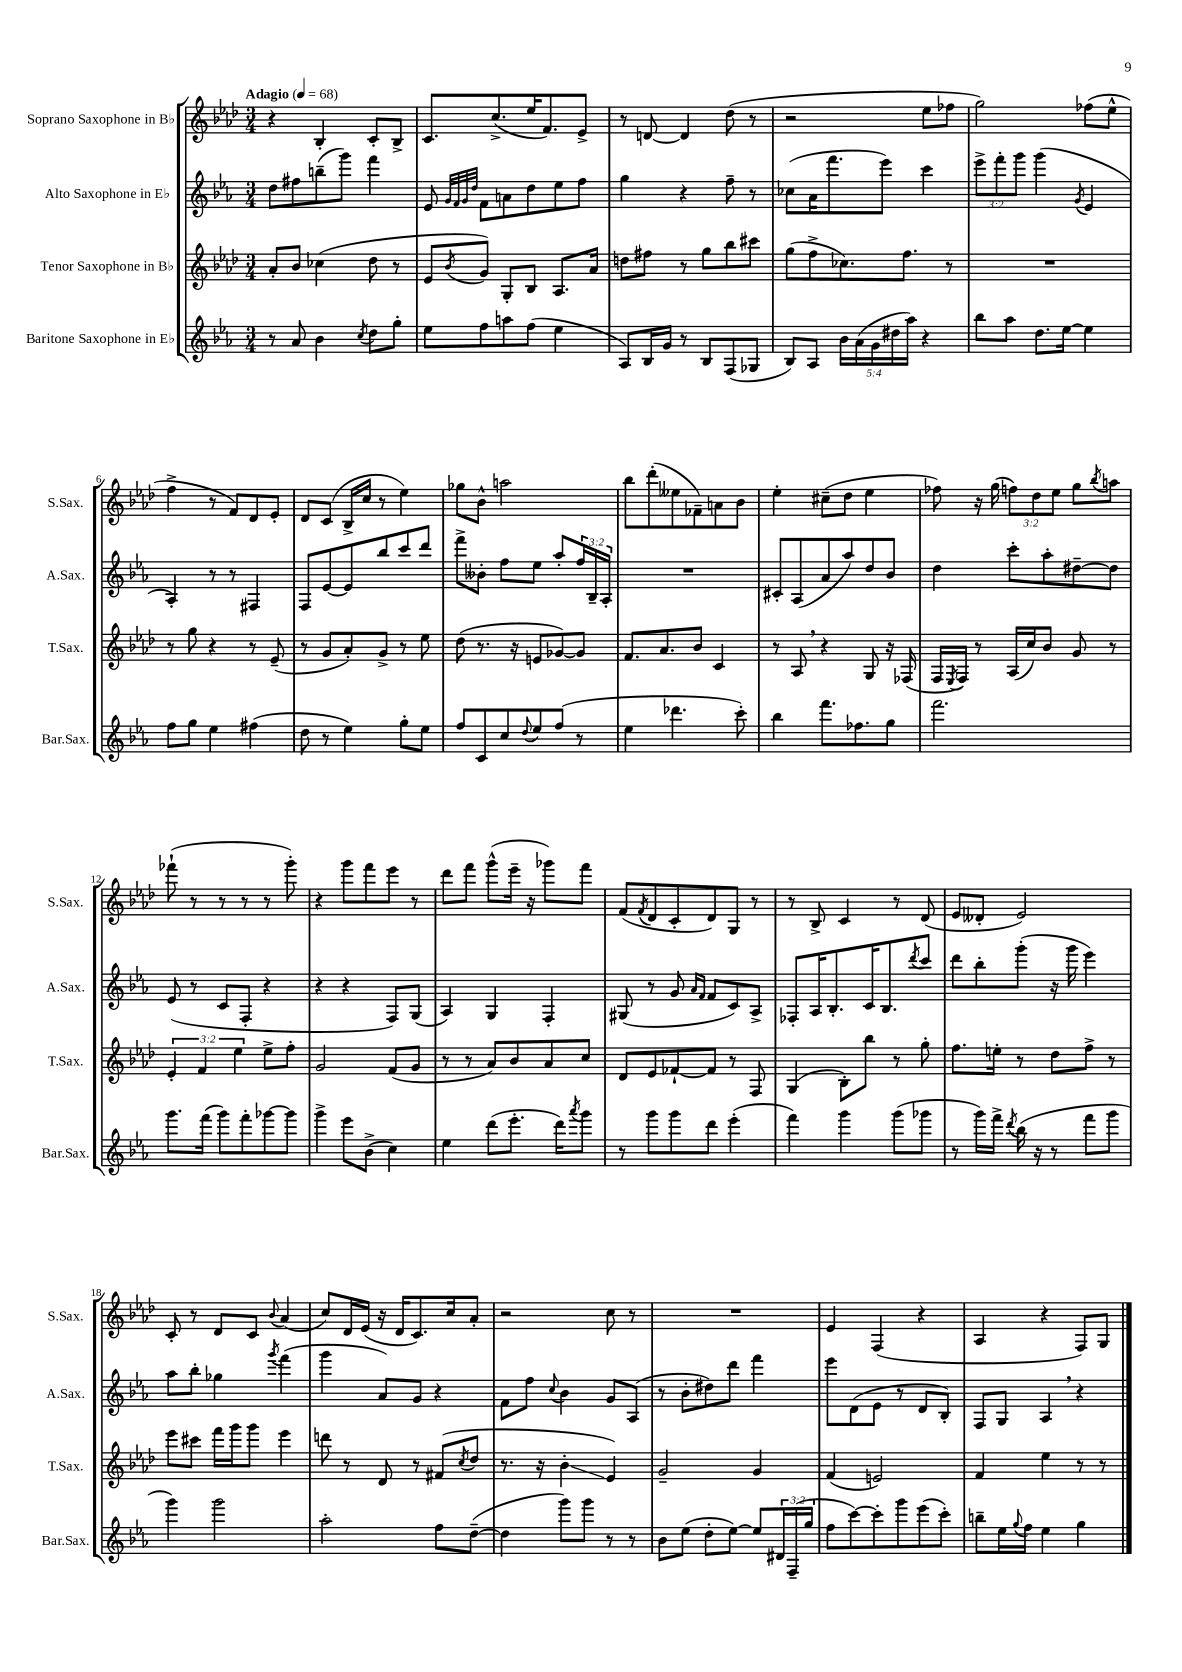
<<
\new StaffGroup <<
\new Staff = "s0" \with { instrumentName = "Soprano Saxophone in Bb" shortInstrumentName = "S.Sax." } {
    \clef treble \key aes \major \numericTimeSignature \time 3/4 \override Staff.TupletNumber.text = #tuplet-number::calc-fraction-text \tempo "Adagio" 4 = 68
    r4 bes4-. c'8-. bes8-> |
    c'8. c''8.->( ees''16 f'8.) ees'8-> |
    r8 d'8~ d'4 des''8( r8 |
    r2 ees''8 fes''8 |
    g''2) fes''8( ees''8-^ |
    f''4-> r8 f'8) des'8 ees'8-. |
    des'8 c'8( bes16-> c''16 r8 ees''4) |
    ges''8 bes'8-^ a''2 |
    bes''8 des'''8-.( eeses''8 fes'8--) a'8 bes'8 |
    ees''4-. cis''8--( des''8 ees''4 |
    fes''8) r16 g''16( \tuplet 3/2 { f''8) des''8 ees''8 } g''8 \acciaccatura { bes''8 } a''8 |
    fes'''8-!( r8 r8 r8 r8 g'''8-.) |
    r4 g'''8 f'''8 ees'''8 r8 |
    des'''8 f'''8 g'''8-^( ees'''16-- r16 ges'''8) f'''8 |
    f'8( \acciaccatura { f'8 } des'8 c'8-. des'8) g8 r8 |
    r8 bes8-> c'4 r8 des'8( |
    ees'8 deses'8-. ees'2) |
    c'8-. r8 des'8 c'8 \appoggiatura { bes'8 } aes'4( |
    c''8) des'16 ees'16( r16 des'16 c'8.) c''16 aes'8-. |
    r2 c''8 r8 |
    R2. |
    ees'4 f4( r4 |
    aes4 r4 f8) g8 \bar "|." |
}
\new Staff = "s1" \with { instrumentName = "Alto Saxophone in Eb" shortInstrumentName = "A.Sax." } {
    \clef treble \key ees \major \numericTimeSignature \time 3/4 \override Staff.TupletNumber.text = #tuplet-number::calc-fraction-text
    d''8 fis''8 b''8--( g'''8) f'''4 |
    ees'8 \grace { g'32 f'32 g'32 d''32 } f'8 a'8 d''8 ees''8 f''8 |
    g''4 r4 f''8-- r8 |
    ces''8( aes'16 f'''8. ees'''8) c'''4 |
    \tuplet 3/2 { ees'''8-> f'''8-. g'''8 } g'''4( \acciaccatura { g'8 } ees'4 |
    aes4-.) r8 r8 fis4 |
    f8 ees'8~ ees'8 bes''8 c'''8 d'''8 |
    f'''8-> beses'8-. f''8 ees''8 aes''8-. \tuplet 3/2 { f''16 bes16-- aes16-. } |
    R2. |
    cis'8-. aes8( aes'8 aes''8) d''8 bes'8 |
    d''4 c'''8-. aes''8-. dis''8~-- dis''8 |
    ees'8( r8 c'8 f8-. r4 |
    r4 r4 f8) g8( |
    aes4) g4 f4-. |
    gis8( r8 g'8 \grace { aes'16 f'16 } f'8 c'8) aes8-> |
    fes8-. aes16 bes8.-. c'16 bes8. \acciaccatura { d'''8 } c'''8 |
    d'''8 bes''8-. g'''8-.( r16 g'''16 ees'''4) |
    aes''8 bes''8-. ges''4 \acciaccatura { g'''8 } f'''4( |
    g'''4 aes'8) g'8 r4 |
    f'8 f''8 \appoggiatura { c''8 } bes'4 g'8 aes8( |
    r8 bes'8-. dis''8) d'''8 f'''4 |
    ees'''8 d'8( ees'8 r8 d'8 bes8-.) |
    f8 g8 aes4 \breathe r4 \bar "|." |
}
\new Staff = "s2" \with { instrumentName = "Tenor Saxophone in Bb" shortInstrumentName = "T.Sax." } {
    \clef treble \key aes \major \numericTimeSignature \time 3/4 \override Staff.TupletNumber.text = #tuplet-number::calc-fraction-text
    aes'8-. bes'8 ces''4( des''8 r8 |
    ees'8 \acciaccatura { bes'8 } g'8) g8-. bes8 aes8. aes'16 |
    d''8 fis''8 r8 g''8 bes''8 cis'''8 |
    g''8( f''8-> ces''8.) f''8. r8 |
    R2. |
    r8 g''8 r4 r8 ees'8--( |
    r8 g'8 aes'8-.) g'8-> r8 ees''8 |
    des''8( r8. r16 e'8 ges'8~) ges'8 |
    f'8. aes'8. bes'8 c'4 |
    r8 aes8 \breathe r4 g8 r16 fes16( |
    f16 \acciaccatura { ees8 } f16) r8 aes16( c''16) bes'8 g'8 r8 |
    \tuplet 3/2 { ees'4-. f'4 ees''4 } ees''8-> f''8-. |
    g'2 f'8( g'8 |
    r8 r8 aes'8) bes'8 aes'8 c''8 |
    des'8 ees'8 fes'8~-! fes'8 r8 f8 |
    g4( bes8-.) bes''8 r8 g''8-. |
    f''8. e''16-. r8 des''8 f''8-> r8 |
    ees'''8 cis'''8 f'''16 g'''16 g'''8 ees'''4 |
    d'''8 r8 des'8 r8 fis'8( \acciaccatura { c''8 } des''8 |
    r8. r16 bes'4-.\glissando ees'4) |
    g'2-- g'4 |
    f'4( e'2) |
    f'4 ees''4 r8 r8 \bar "|." |
}
\new Staff = "s3" \with { instrumentName = "Baritone Saxophone in Eb" shortInstrumentName = "Bar.Sax." } {
    \clef treble \key ees \major \numericTimeSignature \time 3/4 \override Staff.TupletNumber.text = #tuplet-number::calc-fraction-text
    r8 aes'8 bes'4 \acciaccatura { c''8 } d''8 g''8-. |
    ees''8 f''8 a''8 f''8( ees''4 |
    aes8) bes16 g'16 r8 bes8 f8( ges8 |
    bes8) aes8 \tuplet 5/4 { bes'16 aes'16( g'16 dis''16 aes''16) } r4 |
    bes''8 aes''8 d''8. ees''16~ ees''4 |
    f''8 g''8 ees''4 fis''4( |
    d''8 r8 ees''4) g''8-. ees''8 |
    f''8 c'8 c''8 \appoggiatura { d''8 } ees''8 f''8( r8 |
    ees''4 des'''4. c'''8-.) |
    bes''4 f'''8. fes''8. g''8 |
    f'''2. |
    g'''8. f'''16( g'''8) f'''8-. ges'''8~ ges'''8 |
    g'''4-> ees'''8 bes'8->( c''4) |
    ees''4 d'''8( ees'''8.-. d'''16) \acciaccatura { aes'''8 } g'''8 |
    r8 g'''8 g'''8 d'''8 ees'''4-.( |
    f'''4) g'''4 g'''8( ges'''8 |
    r8 g'''16) f'''16-> \acciaccatura { d'''8 } bes''16( r16 r8 f'''8 g'''8 |
    g'''4) g'''2 |
    aes''2-. f''8 d''8~--( |
    d''4 g'''8) g'''8 r8 r8 |
    bes'8 ees''8( d''8-. ees''8~) ees''8 \tuplet 3/2 { dis'16 f16--( g''16 } |
    f''8 c'''8~) c'''8-. g'''8 ees'''8( c'''8-.) |
    b''8-- ees''16 \appoggiatura { g''8 } f''16 ees''4 g''4 \bar "|." |
}
>>
>>
